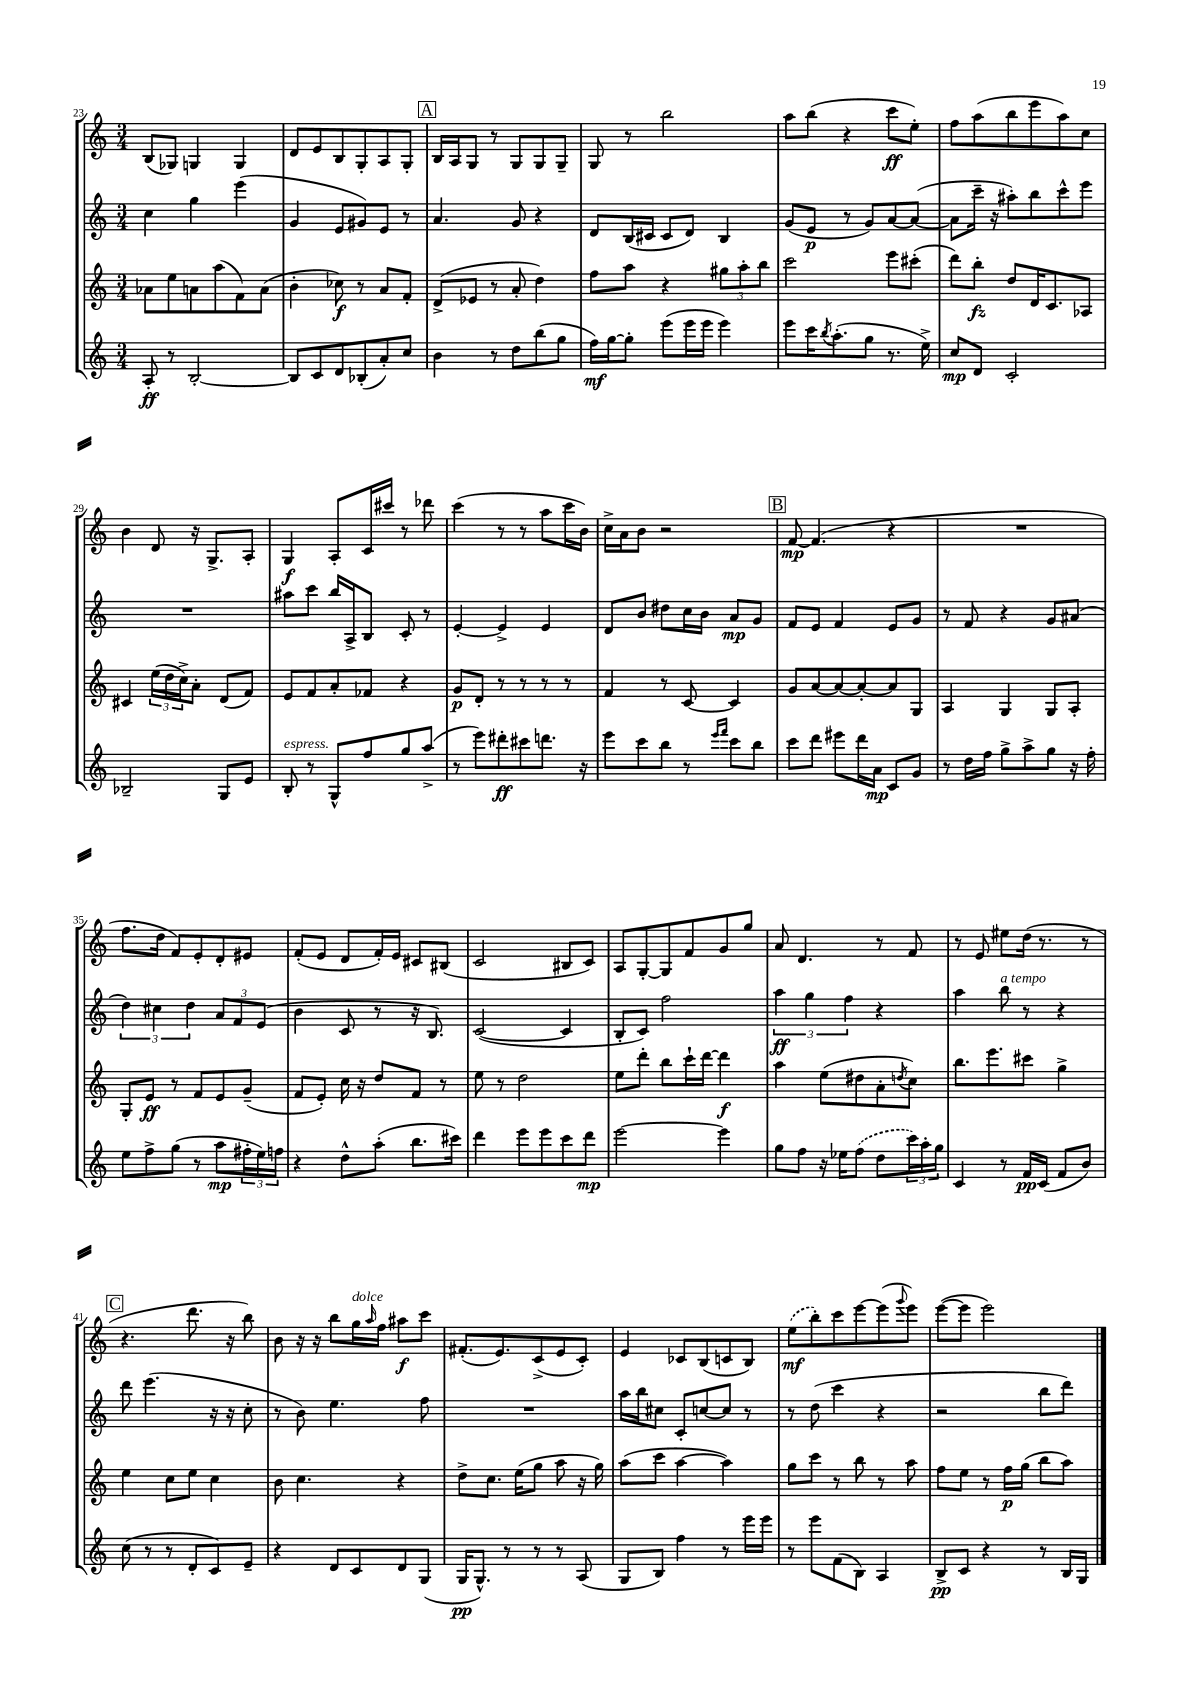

**kern	**kern	**kern	**kern
*staff4	*staff3	*staff2	*staff1
*clefG2	*clefG2	*clefG2	*clefG2
*k[]	*k[]	*k[]	*k[]
*M3/4	*M3/4	*M3/4	*M3/4
8A'	8a-	4cc	(8B
8r	8ee	.	8G-)
[2B'	8a	4gg	4G
.	(8aa	.	.
.	8f)	(4eee	4G
.	(8a	.	.
=	=	=	=
8B]	4b'	4g	8d
8c	.	.	8e
8d	8cc-)	8e	8B
(8B-'	8r	8g#)	8G'
8a')	8a	8e	8A
8cc	8f'	8r	8G'
=	=	=	=
4b	(8d^	4.a	16B
.	.	.	16A
.	8e-	.	8G
8r	8r	.	8r
8dd	8a'	8g	8G
(8bb	4dd)	4r	8G
8gg	.	.	8G~
=	=	=	=
16ff)	8ff	8d	8G
[16gg	.	.	.
8gg']	8aa	(16B	8r
.	.	16c#	.
(8eee	4r	8c#	2bb
16eee	.	8d)	.
16eee	.	.	.
4eee)	12gg#	4B	.
.	12aa'	.	.
.	12bb	.	.
=	=	=	=
8eee	2ccc	(8g	8aa
16ccc	.	8e	(8bb
8qbb	.	.	.
(8.aa'	.	.	.
.	.	8r	4r
8gg	.	8g)	.
8.r	8eee	[8a	8ccc
.	(8ccc#'	(8a_	8ee')
16ee^)	.	.	.
=	=	=	=
8cc	8ddd)	8a]	8ff
8d	8bb'	16ccc~	(8aa
.	.	16r	.
2c'	8dd	8aa#')	8bb
.	16d	8bb	8eee
.	8.c	.	.
.	.	8ccc^^	8aa)
.	8A-	8eee	8cc
=	=	=	=
2B-~	4c#	2.r	4b
.	(24ee	.	8d
.	24dd	.	.
.	24cc^)	.	.
.	8a'	.	16r
.	.	.	8.G^
8G	(8d	.	.
8e	8f)	.	8A'
=	=	=	=
8B'	8e	8aa#	4G
8r	8f	8ccc	.
8G^^	8a'	16bb	8A'
.	.	16A^	.
8ff	8f-	8B	16c
.	.	.	16ccc#
8gg	4r	8c'	8r
(8aa^	.	8r	8ddd-
=	=	=	=
8r	8g	[4e'	(4ccc
8eee)	8d'	.	.
8ddd#'	8r	4e^]	8r
8ccc#	8r	.	8r
8.ddd	8r	4e	8aa
.	8r	.	16ccc
16r	.	.	16b)
=	=	=	=
8eee	4f	8d	16cc^
.	.	.	16a
8ccc	.	8b	8b
8bb	8r	8dd#	2r
8r	[8c	16cc	.
.	.	16b	.
16qqeee	.	.	.
16qqfff	.	.	.
8ccc	4c]	8a	.
8bb	.	8g	.
=	=	=	=
8ccc	8g	8f	[8f
8ddd	[8a	8e	(4.f]
8eee#	8a_	4f	.
16ddd	8a'_	.	.
16a	.	.	.
8c	8a]	8e	4r
8g	8G	8g	.
=	=	=	=
8r	4A	8r	2.r
16dd	.	8f	.
16ff	.	.	.
8gg^	4G	4r	.
8aa^	.	.	.
8gg	8G	8g	.
16r	8A'	(8a#	.
16ff'	.	.	.
=	=	=	=
8ee	8G'	6dd)	8.ff
8ff^	8e	.	.
.	.	6cc#	.
.	.	.	16dd
(8gg	8r	.	8f)
.	.	6dd	.
8r	8f	.	8e'
8aa	8e	12a	8d'
.	.	12f	.
24ff#'	(8g~	.	8e#
24ee)	.	(12e	.
24ff	.	.	.
=	=	=	=
4r	8f	4b	(8f'
.	8e')	.	8e
8dd^^	16cc	8c	8d
.	16r	.	.
(8aa'	8dd	8r	16f')
.	.	.	16e
8.bb	8f	16r	8c#
.	.	8.B)	.
.	8r	.	(8B#
16ccc#)	.	.	.
=	=	=	=
4ddd	8ee	([2c	2c
.	8r	.	.
8eee	2dd	.	.
8eee	.	.	.
8ccc	.	4c]	8B#
8ddd	.	.	8c)
=	=	=	=
[2eee	8ee	8B'	8A
.	8ddd'	8c)	[8G'
.	8bb	2ff	8G]
.	16ccc`	.	8f
.	[16ddd	.	.
4eee]	4ddd]	.	8g
.	.	.	8gg
=	=	=	=
8gg	4aa	6aa	8a
8ff	.	.	4.d
.	.	6gg	.
16r	(8ee	.	.
16ee-	.	.	.
.	.	6ff	.
(8ff	8dd#	.	.
8dd	8a'	4r	8r
.	8qdd	.	.
24ccc)	8cc)	.	8f
24aa'	.	.	.
24gg	.	.	.
=	=	=	=
4c	8.bb	4aa	8r
.	.	.	8e
.	8.eee	.	.
8r	.	8bb	8ee#
16f	8ccc#	8r	(16dd
(16c	.	.	8.r
8f	4gg^	4r	.
8b)	.	.	8r
=	=	=	=
(8cc	4ee	8ddd	4.r
8r	.	(4.eee	.
8r	8cc	.	.
8d'	8ee	.	8.ddd
8c)	4cc	16r	.
.	.	16r	16r
8e~	.	8cc'	8bb)
=	=	=	=
4r	8b	8r	8b
.	4.cc	8b)	16r
.	.	.	16r
8d	.	4.ee	8bb
8c	.	.	16gg
.	.	.	16qqaa
.	.	.	16ff
8d	4r	.	8aa#
(8G	.	8ff	8ccc
=	=	=	=
16G	8dd^	2.r	(8.f#'
8.G^^)	.	.	.
.	8.cc	.	.
.	.	.	8.e)
8r	.	.	.
.	(16ee	.	.
8r	8gg	.	(8c^
8r	8aa	.	8e
(8A	16r	.	8c')
.	16gg)	.	.
=	=	=	=
8G	(8aa	16aa	4e
.	.	16bb	.
8B)	8ccc	8cc#	.
4ff	[4aa	8c'	8c-
.	.	[8cc	(8B
8r	4aa])	8cc]	8c
16eee	.	8r	8B)
16eee	.	.	.
=	=	=	=
8r	8gg	8r	(8ee
8eee	8ccc	(8dd	8bb')
(8f	8r	4ccc	8ccc
8B)	8bb	.	[8eee
4A	8r	4r	(8eee]
.	.	.	8qqggg
.	8aa	.	8eee)
=	=	=	=
8B^	8ff	2r	([8eee
8c	8ee	.	8eee]
4r	8r	.	2eee)
.	16ff	.	.
.	(16gg	.	.
8r	8bb	8bb	.
16B	8aa)	8ddd)	.
16G	.	.	.
==	==	==	==
*-	*-	*-	*-
